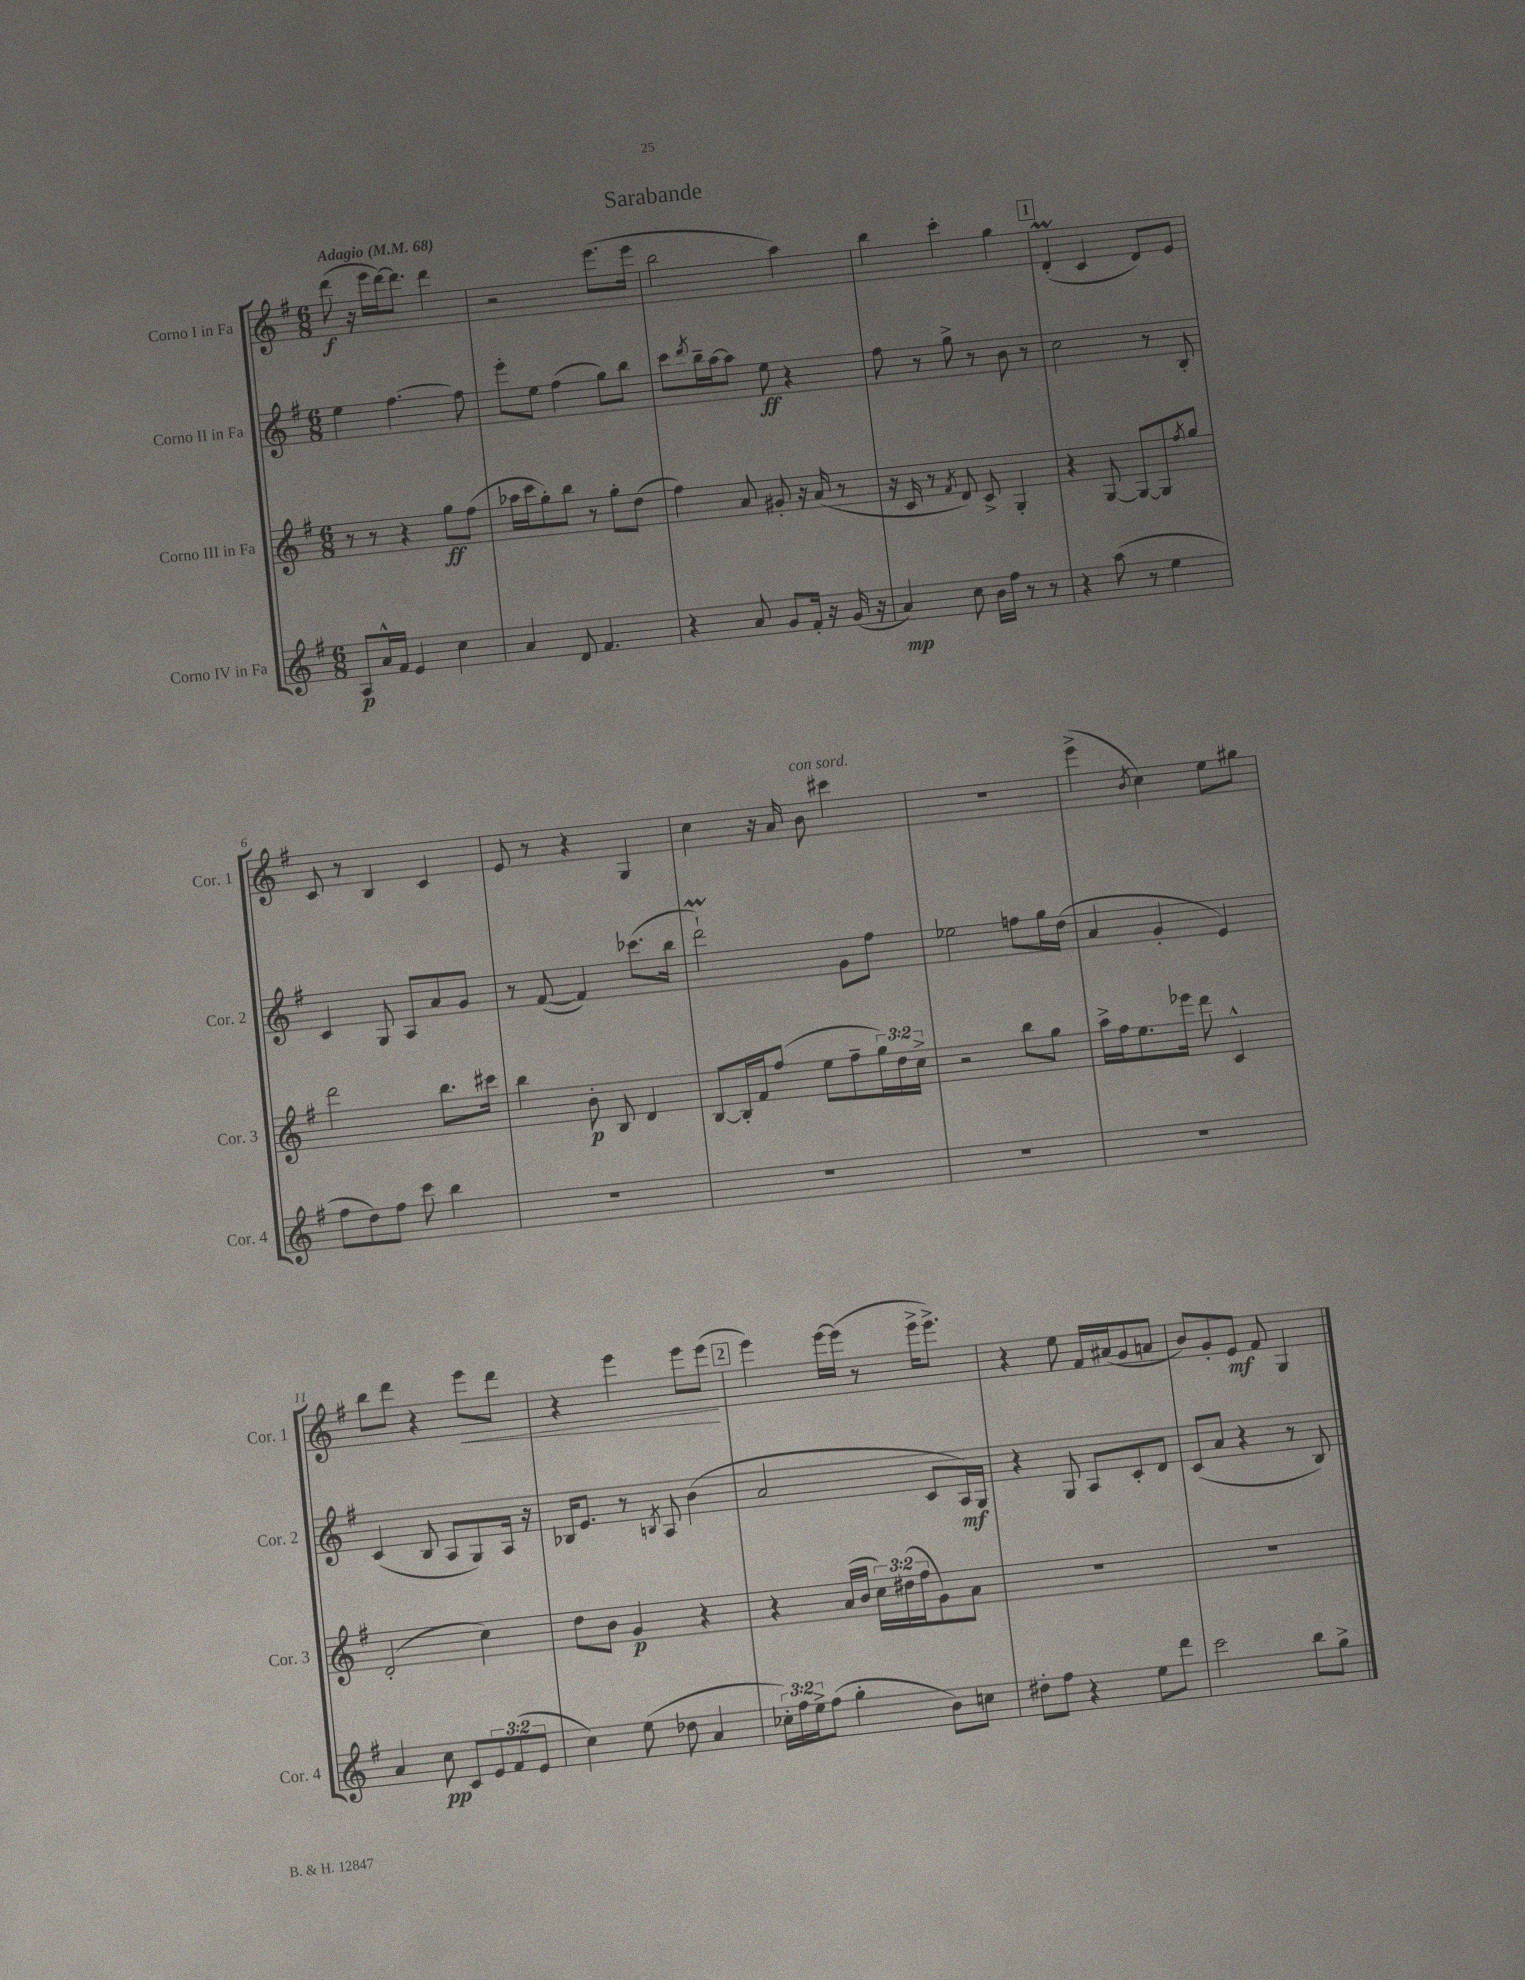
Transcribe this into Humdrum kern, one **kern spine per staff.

**kern	**dynam	**kern	**dynam	**kern	**dynam	**kern	**dynam
*part4	*part4	*part3	*part3	*part2	*part2	*part1	*part1
*staff4	*staff4	*staff3	*staff3	*staff2	*staff2	*staff1	*staff1
*I"Corno IV in Fa	*	*I"Corno III in Fa	*	*I"Corno II in Fa	*	*I"Corno I in Fa	*
*I'Cor. 4	*	*I'Cor. 3	*	*I'Cor. 2	*	*I'Cor. 1	*
*clefG2	*	*clefG2	*	*clefG2	*	*clefG2	*
*k[f#]	*	*k[f#]	*	*k[f#]	*	*k[f#]	*
*M6/8	*	*M6/8	*	*M6/8	*	*M6/8	*
*MM68	*	*MM68	*	*MM68	*	*MM68	*
=1	=1	=1	=1	=1	=1	=1	=1
!	!	!	!	!	!	!LO:TX:a:B:t=Adagio	!
8A/L	p	8r	.	4ee\	.	(8ddd\	f
16a^^/L	.	8r	.	.	.	16r	.
16f#/JJ	.	.	.	.	.	16eee\LL	.
4e/	.	4r	.	[4.ff#\	.	[16ddd\J)	.
.	.	.	.	.	.	8.ddd\J]	.
4cc\	.	8gg\L	ff	.	.	4ddd\	.
.	.	(8ff#\J	.	8ff#\]	.	.	.
=2	=2	=2	=2	=2	=2	=2	=2
4a/	.	16aa-X\LL	.	8eee'\L	.	2r	.
.	.	16ccc\J	.	.	.	.	.
.	.	8gg'\)	.	8ee\J	.	.	.
8d/	.	8bb\J	.	(4ff#\	.	.	.
4.f#/	.	8r	.	.	.	.	.
.	.	8gg'\L	.	8gg\L)	.	(8.eee\L	.
.	.	(8dd\J	.	8bb\J	.	.	.
.	.	.	.	.	.	16eee\Jk	.
=3	=3	=3	=3	=3	=3	=3	=3
4r	.	4ff#\)	.	8ccc\L	.	2bb\	.
.	.	.	.	8qddd/	.	.	.
.	.	.	.	16bb~\L	.	.	.
.	.	.	.	[16aa\J	.	.	.
8a/	.	8a/	.	8aa\J]	.	.	.
8g/L	.	8g#X'/	.	8ee\	ff	.	.
16f#'/Jk	.	16r	.	4r	.	4aa\)	.
16r	.	(16a/	.	.	.	.	.
(16g/	.	8r	.	.	.	.	.
16r	.	.	.	.	.	.	.
=4	=4	=4	=4	=4	=4	=4	=4
4a/)	mp	16r	.	8ff#\	.	4bb\	.
.	.	16c/	.	.	.	.	.
.	.	8r	.	8r	.	.	.
.	.	8qf#/	.	.	.	.	.
8cc\	.	8d/)	.	8gg^\	.	4ccc'\	.
16b\LL	.	8c^/	.	8r	.	.	.
16ff#\JJ	.	.	.	.	.	.	.
8r	.	4G'/	.	8b\	.	4gg\	.
8r	.	.	.	8r	.	.	.
!!LO:REH:place=s1:t=1
=5	=5	=5	=5	=5	=5	=5	=5
4r	.	4r	.	2cc\	.	(4dM'/	.
(8aa\	.	[8G/	.	.	.	4c/	.
8r	.	8G/L_	.	.	.	.	.
4ee\	.	8G/]	.	8r	.	8d/L)	.
.	.	8qff#/	.	.	.	.	.
.	.	8gg/J	.	8B'/	.	8e/J	.
!!LO:LB:g=z
=6	=6	=6	=6	=6	=6	=6	=6
8ff#\L	.	2ddd\	.	4c/	.	8c/	.
8dd\)	.	.	.	.	.	8r	.
8ff#\J	.	.	.	8G/	.	4B/	.
8ccc\	.	.	.	8A/L	.	.	.
4bb\	.	8.bb\L	.	8a/	.	4c/	.
.	.	.	.	8g/J	.	.	.
.	.	16ccc#X\Jk	.	.	.	.	.
=7	=7	=7	=7	=7	=7	=7	=7
2.r	.	4bb\	.	8r	.	8e/	.
.	.	.	.	([8f#/	.	8r	.
.	.	8b'\	p	4f#/])	.	4r	.
.	.	8B/	.	.	.	.	.
.	.	4d/	.	(8.ccc-X\L	.	4G/	.
.	.	.	.	16bb\Jk	.	.	.
=8	=8	=8	=8	=8	=8	=8	=8
2.r	.	[8B/L	.	2dddM`\)	.	4cc\	.
.	.	16B'/L]	.	.	.	.	.
.	.	16f#/J	.	.	.	.	.
.	.	(8ff#/J	.	.	.	16r	.
.	.	.	.	.	.	16a/	.
!	!	!	!	!	!	!LO:TX:a:i:t=con sord.	!
.	.	8ee\L	.	.	.	8b\	.
.	.	8ff#~\	.	8g\L	.	4ccc#X\	.
.	.	24gg\L)	.	8ff#\J	.	.	.
.	.	24dd\	.	.	.	.	.
.	.	24cc^\JJ	.	.	.	.	.
=9	=9	=9	=9	=9	=9	=9	=9
2.r	.	2r	.	2ee-X\	.	2.r	.
.	.	8bb\L	.	8ffn\L	.	.	.
.	.	8gg\J	.	16gg\L	.	.	.
.	.	.	.	(16dd\JJ	.	.	.
=10	=10	=10	=10	=10	=10	=10	=10
2.r	.	16aa^\LL	.	4a/	.	(4eee^\	.
.	.	16ff#\J	.	.	.	.	.
.	.	8.ee\	.	.	.	.	.
.	.	.	.	.	.	8qb/	.
.	.	.	.	4g'/	.	4cc\)	.
.	.	16eee-X\Jk	.	.	.	.	.
.	.	8ddd\	.	.	.	.	.
.	.	4c^^/	.	4e/)	.	8ee\L	.
.	.	.	.	.	.	8gg#X\J	.
!!LO:LB:g=z
=11	=11	=11	=11	=11	=11	=11	=11
4a/	.	(2d'/	.	(4c/	.	8bb\L	.
.	.	.	.	.	.	8ddd\J	.
8cc\	pp	.	.	8B/	.	4r	.
8c/L	.	.	.	8A/L	.	.	.
!	!	!	!	!	!	!	!LO:HP:b
12e/	.	4cc\)	.	8G/)	.	8eee\L	<
(12f#/	.	.	.	.	.	.	.
.	.	.	.	16A/Jk	.	8ddd\J	.
12e/J	.	.	.	.	.	.	.
.	.	.	.	16r	.	.	.
=12	=12	=12	=12	=12	=12	=12	=12
4cc\)	.	8dd\L	.	16B-X/KL	.	4r	.
.	.	.	.	8.e/J	.	.	.
.	.	8b\J	.	.	.	.	.
(8ee\	.	4g/	p	8r	.	4eee\	.
.	.	.	.	8qBn/	.	.	.
8dd-X\	.	.	.	8A/	.	.	.
4a/	.	4r	.	(4b\	.	8eee\L	.
.	.	.	.	.	.	(8eee\J	.
.	.	.	.	.	.	.	[
!!LO:REH:place=s1:t=2
=13	=13	=13	=13	=13	=13	=13	=13
24cc-X'\LL)	.	4r	.	2a/	.	4eee\)	.
24ff#\	.	.	.	.	.	.	.
24ee^\J	.	.	.	.	.	.	.
(8ff#\J	.	.	.	.	.	.	.
4gg'\	.	(16a/LL	.	.	.	[16eee\LL	.
.	.	16b/JJ	.	.	.	(16eee\JJ]	.
.	.	24cc\LL)	.	.	.	8r	.
.	.	(24dd#X\	.	.	.	.	.
.	.	24ff#\J	.	.	.	.	.
8b\L)	.	8g\)	.	8c/L	.	16eee^\KL	.
.	.	.	.	.	.	8.eee^\J)	.
8ccn\J	.	8a\J	.	16A/L)	mf	.	.
.	.	.	.	16G/JJ	.	.	.
=14	=14	=14	=14	=14	=14	=14	=14
8dd#X'\L	.	2.r	.	4r	.	4r	.
8ff#\J	.	.	.	.	.	.	.
4r	.	.	.	8G/	.	8ee\	.
.	.	.	.	8A/L	.	16f#/LL	.
.	.	.	.	.	.	(16a#X/J	.
8ee\L	.	.	.	8c'/	.	8g/	.
8ddd\J	.	.	.	8d/J	.	8an/J	.
=15	=15	=15	=15	=15	=15	=15	=15
2ccc\	.	2.r	.	(8c/L	.	8b/L)	.
.	.	.	.	8a/J	.	8g'/	.
.	.	.	.	4r	.	8e/J	mf
.	.	.	.	.	.	8f#/	.
8bb\L	.	.	.	8r	.	4G/	.
8gg^\J	.	.	.	8B/)	.	.	.
==	==	==	==	==	==	==	==
*-	*-	*-	*-	*-	*-	*-	*-
